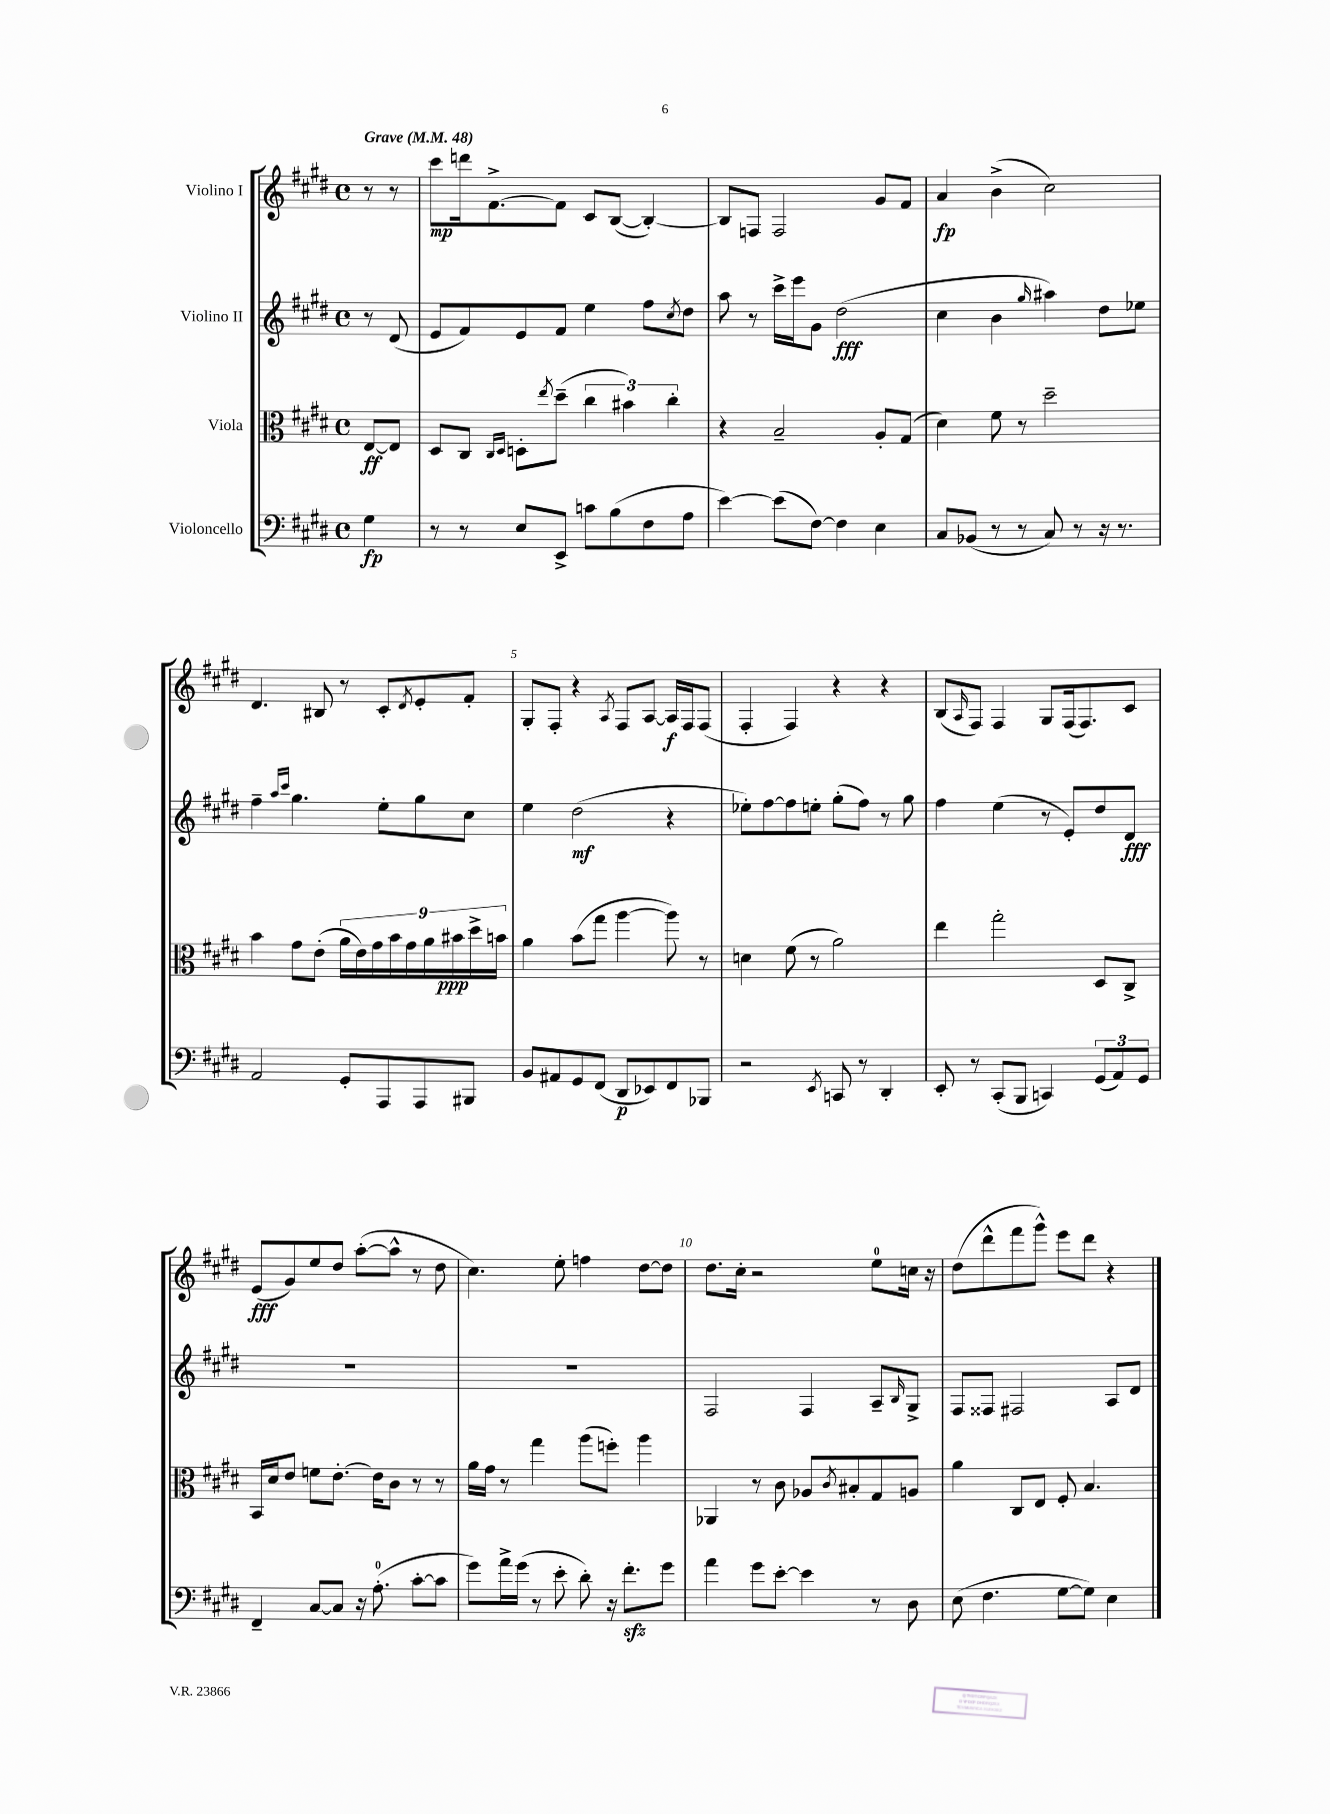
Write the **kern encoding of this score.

**kern	**kern	**kern	**kern
*staff4	*staff3	*staff2	*staff1
*clefF4	*clefC3	*clefG2	*clefG2
*k[f#c#g#d#]	*k[f#c#g#d#]	*k[f#c#g#d#]	*k[f#c#g#d#]
*M4/4	*M4/4	*M4/4	*M4/4
*met(c)	*met(c)	*met(c)	*met(c)
*MM48	*MM48	*MM48	*MM48
4G#	[8E	8r	8r
.	8E]	(8d#	8r
=	=	=	=
8r	8D#	8e	8ccc#
8r	8C#	8f#)	16ddd
.	.	.	[8.f#^
.	16qqC#	.	.
.	16qqD#	.	.
8E	8D'	8e	.
.	8qee	.	.
8EE^	(8dd#~	8f#	8f#]
8c	6cc#	4ee	8c#
(8B	.	.	([8B
.	6b#)	.	.
8F#	.	8ff#	4B'_)
.	6cc#'	.	.
.	.	8qcc#	.
8A	.	8dd#	.
=	=	=	=
[4e)	4r	8aa	8B]
.	.	8r	8F
(8e]	2B~	16ccc#^	2F
.	.	16eee	.
[8F#)	.	8g#	.
4F#]	.	(2dd#	.
4E	8A'	.	8g#
.	(8G#	.	8f#
=	=	=	=
8C#	4d#)	4cc#	4a
(8BB-	.	.	.
8r	8f#	4b	(4b^
8r	8r	.	.
.	.	16qqgg#	.
8C#)	2dd#~	4aa#)	2cc#)
8r	.	.	.
16r	.	8dd#	.
8.r	.	.	.
.	.	8ee-	.
=	=	=	=
2AA	4b	4ff#~	4.d#
.	.	16qqaa	.
.	.	16qqccc#	.
.	8g#	4.gg#	.
.	(8e'	.	8B#
8GG#'	18a	.	8r
.	18e)	.	.
.	18g#	.	.
8AAA	.	8ee'	8c#'
.	18b	.	.
.	18g#	.	.
.	.	.	8qd#
8AAA	.	8gg#	8e'
.	18a	.	.
.	18b#	.	.
8BBB#	.	8cc#	8f#'
.	18dd#^	.	.
.	18b	.	.
=	=	=	=
8BB	4a	4ee	8G#'
8AA#	.	.	8F#'
8GG#	(8b	(2dd#	4r
(8FF#	8gg#	.	.
.	.	.	8qA
8DD#	[4aa	.	8F#
8EE-)	.	.	[8A
8FF#	8aa])	4r	16A]
.	.	.	16F#
8BBB-	8r	.	(8F#
=	=	=	=
2r	4d	8ee-')	4F#'
.	.	[8ff#	.
.	(8f#	8ff#]	4F#)
.	8r	8ee'	.
8qEE	.	.	.
8CC	2a)	(8gg#'	4r
8r	.	8ff#)	.
4DD#'	.	8r	4r
.	.	8gg#	.
=	=	=	=
8EE'	4ee	4ff#	(8B
.	.	.	16qqA
8r	.	.	8F#)
(8CC#'	2gg#'	(4ee	4F#
8BBB	.	.	.
4CC)	.	8r	8G#
.	.	8e')	(16F#
.	.	.	8.F#)
(12GG#	8D#	8dd#	.
12AA)	.	.	.
.	8C#^	8d#	8c#
12GG#	.	.	.
=	=	=	=
4FF#~	16BB	1r	(8e
.	16d#	.	.
.	8e	.	8g#)
[8C#	8f	.	8ee
8C#]	[8.e'	.	8dd#
16r	.	.	([8aa'
(8.A'	16e]	.	.
.	8c#	.	8aa^^]
[8c#'	8r	.	8r
8c#]	8r	.	8dd#
=	=	=	=
8g#)	16a	1r	4.cc#)
.	16g#	.	.
16a^	8r	.	.
(16g#	.	.	.
8r	4gg#	.	.
8e'	.	.	8ee'
8d#')	(8aa	.	4ff
16r	8ff')	.	.
8.f#'	.	.	.
.	4aa	.	[8dd#
8g#	.	.	8dd#]
=	=	=	=
4a	4AA-	2F#	8.dd#
.	.	.	16cc#'
8g#	8r	.	2r
[8e'	8c#	.	.
4e]	8A-	4F#	.
.	8qc#	.	.
.	8B#'	.	.
8r	8G#	8A~	8ee
.	.	16qqB	.
8D#	8A	8G#^	16cc
.	.	.	16r
=	=	=	=
(8E	4a	8F#	(8dd#
4.F#	.	8F##	8ddd#^^
.	8C#	2F#	8fff#
.	8E	.	8ggg#^^)
[8G#	8F#'	.	8eee
8G#])	4.B	.	8ddd#
4E	.	8A	4r
.	.	8d#	.
==	==	==	==
*-	*-	*-	*-
